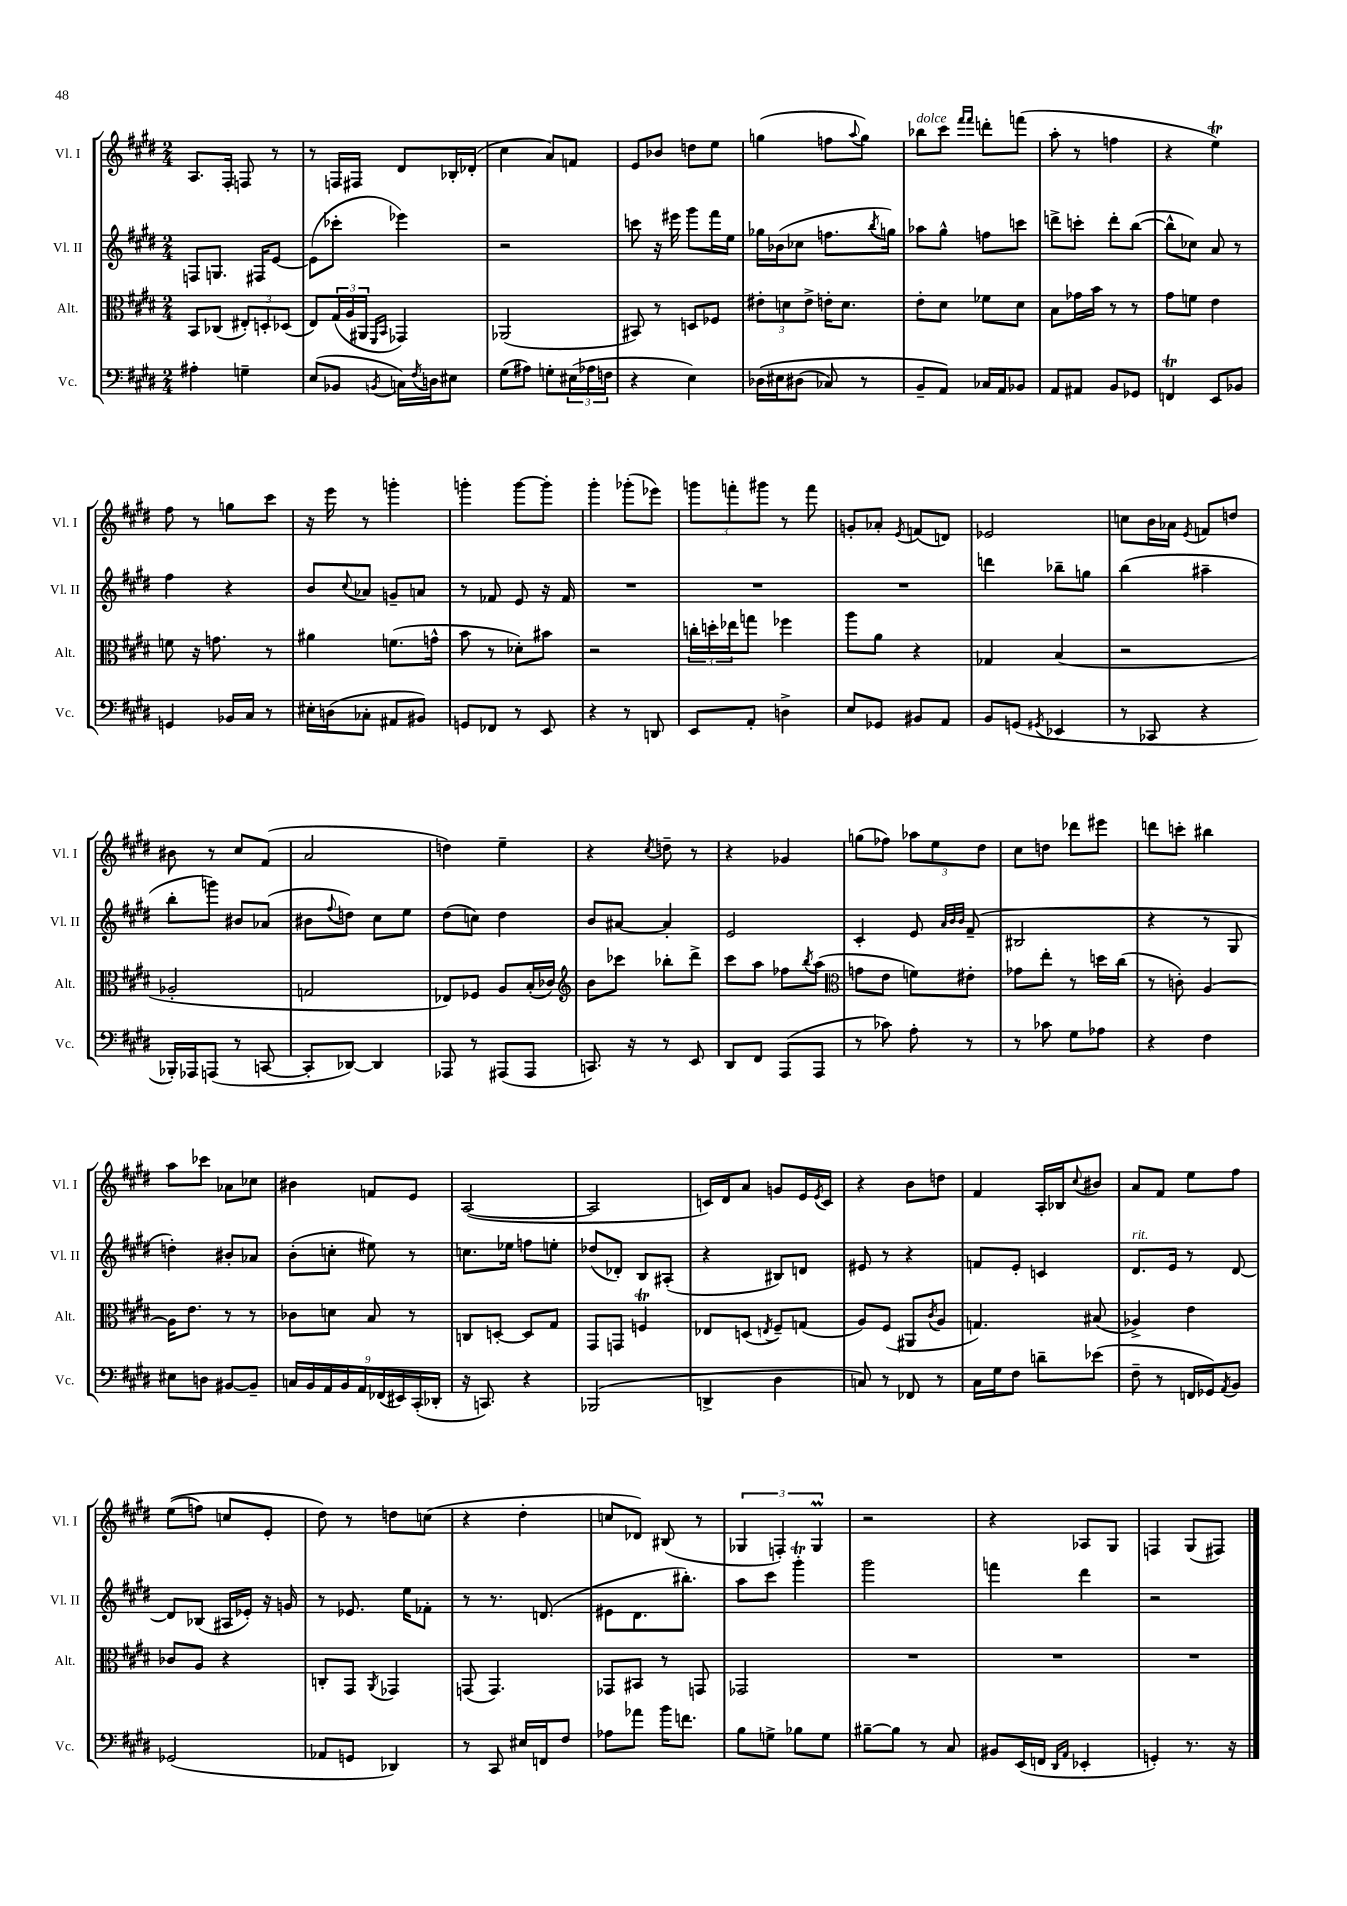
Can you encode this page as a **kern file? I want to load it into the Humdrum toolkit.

**kern	**kern	**kern	**kern
*staff4	*staff3	*staff2	*staff1
*clefF4	*clefC3	*clefG2	*clefG2
*k[f#c#g#d#]	*k[f#c#g#d#]	*k[f#c#g#d#]	*k[f#c#g#d#]
*M2/4	*M2/4	*M2/4	*M2/4
4A#'	8BB	8F	8.A
.	(8C-	8.G	.
.	.	.	16F#'
4G~	12E#')	.	8F
.	.	16F#	.
.	12D'	.	.
.	.	[8e	8r
.	(12D-	.	.
=	=	=	=
(8E	8E)	(8e]	8r
8BB-	(24G#	8ccc-'	16F
.	24A	.	.
.	.	.	16F#
.	24AA#	.	.
.	16qqFF#	.	.
8qBB	16qqBB	.	.
16C)	4GG-)	4eee-)	8d#
8qF#	.	.	.
16D	.	.	.
8E#	.	.	16B-'
.	.	.	(16d-'
=	=	=	=
(8G#	(2AA-	2r	4cc#
8A#)	.	.	.
8G'	.	.	8a)
(24E#	.	.	8f
24A-	.	.	.
24F	.	.	.
=	=	=	=
4r	8BB#)	8ccc	8e
.	8r	16r	8b-
.	.	16eee#	.
4E)	8D	8ggg#	8dd
.	8F-	16fff#	8ee
.	.	16ee	.
=	=	=	=
&(16D-	12e#'	16gg-	(4gg
16E#	.	(16b-	.
.	12d	.	.
(8D#	.	8cc-	.
.	12e#^	.	.
8C-)	16e'	8.ff	8ff
.	8.d	.	.
.	.	.	8qqaa
8r	.	.	8gg)
.	.	8qbb	.
.	.	16gg)	.
=	=	=	=
8BB~	8e'	8aa-	8bb-
8AA&)	8d#	8gg#^^	8ccc#
.	.	.	16qqfff#
.	.	.	16qqfff#
16C-	8f-	8ff	8ddd'
16AA	.	.	.
8BB-	8d#	8ccc	(8fff
=	=	=	=
8AA	8B	8ddd^	8aa'
8AA#	16g-	8ccc'	8r
.	16b	.	.
8BB	8r	8ddd'	4ff
8GG-	8r	([8bb	.
=	=	=	=
4FF	8g#	8bb^^]	4r
.	8f	8cc-)	.
8EE	4e	8a	4ee)
8BB-	.	8r	.
=	=	=	=
4GG	8f	4ff#	8ff#
.	16r	.	8r
.	8.g	.	.
16BB-	.	4r	8gg
16C#	.	.	.
8r	8r	.	8ccc#
=	=	=	=
16E#'	4a#	8b	16r
(16D	.	.	16eee
.	.	8qqcc#	.
8C-'	.	8a-	8r
8AA#	(8.f	8g~	4ggg'
8BB#)	.	8a	.
.	16g^^	.	.
=	=	=	=
8GG	8b	8r	4ggg'
8FF-	8r	8f-	.
8r	8d-')	8e	[8ggg
8EE	8b#	16r	8ggg']
.	.	16f-	.
=	=	=	=
4r	2r	2r	4ggg#'
8r	.	.	(8ggg-'
8DD	.	.	8eee-)
=	=	=	=
8EE	24cc'	2r	12ggg
.	24dd'	.	.
.	24ee-	.	12fff'
8AA'	8gg	.	.
.	.	.	12ggg#
4D^	4ff-	.	8r
.	.	.	8fff
=	=	=	=
8E	8aa	2r	8g'
8GG-	8a	.	8a-'
.	.	.	8qe
8BB#	4r	.	(8f
8AA	.	.	8d)
=	=	=	=
8BB	4G-	4ddd	2e-
(8GG	.	.	.
8qGG#	.	.	.
4EE-	(4B	8bb-~	.
.	.	8gg	.
=	=	=	=
8r	2r	(4bb	8cc
8CC-	.	.	16b
.	.	.	16a-
.	.	.	8qe
4r	.	4aa#~	8f
.	.	.	8dd
=	=	=	=
16BBB-')	2A-'	8bb'	8b#
16AAA-	.	.	.
(8AAA	.	8ggg)	8r
8r	.	8b#	8cc#
[8CC	.	(8a-	(8f#
=	=	=	=
8CC']	2G	8b#	2a
.	.	8qqff#	.
[8DD-)	.	8dd)	.
4DD-]	.	8cc#	.
.	.	8ee	.
=	=	=	=
8AAA-	8E-)	(8dd#	4dd)
8r	8F-	8cc)	.
(8AAA#	8A	4dd#	4ee~
8AAA#	(16B'	.	.
.	16c-)	.	.
=	=	=	=
*	*clefG2	*	*
8.CC)	8b	8b	4r
.	8ccc-	[8a#	.
16r	.	.	.
.	.	.	8qcc#
8r	8bb-'	4a#']	8dd~
8EE	8ddd#^	.	8r
=	=	=	=
8DD#	8ccc#	2e	4r
8FF#	8aa	.	.
(8AAA	8ff-	.	4g-
.	8qbb	.	.
8AAA	(8aa	.	.
=	=	=	=
*	*clefC3	*	*
8r	8g	4c#'	(8gg
8c-)	8e	.	8ff-)
8A'	8f)	8e	12aa-
.	.	.	12ee
.	.	32qqa	.
.	.	32qqb	.
.	.	32qqb	.
8r	8e#'	(8f#~	.
.	.	.	12dd#
=	=	=	=
8r	8g-	2B#	8cc#
8c-	8ee'	.	8dd
8G#	8r	.	8ddd-
8A-	16dd	.	8eee#
.	(16cc#	.	.
=	=	=	=
4r	8r	4r	8ddd
.	8c')	.	8ccc'
4F#	[4A	8r	4bb#
.	.	8G#	.
=	=	=	=
8E#	16A]	4dd')	8aa
.	8.e	.	.
8D	.	.	8ccc-
[8BB#	8r	8b#'	8a-
8BB#~]	8r	8a-	8cc-
=	=	=	=
18C	8c-	(8b'	4b#
18BB	.	.	.
18AA	.	.	.
.	8d	8cc'	.
18BB	.	.	.
18AA	.	.	.
.	8B	8ee#)	8f
(18FF-	.	.	.
18EE#)	.	.	.
.	8r	8r	8e
(18CC#'	.	.	.
18DD-'	.	.	.
=	=	=	=
16r	8C	8.cc	([2A
8.CC)	.	.	.
.	[8D'	.	.
.	.	16ee-	.
4r	8D]	8ff	.
.	8G#	8ee'	.
=	=	=	=
(2BBB-	8GG#	(8dd-	2A]
.	8GG	8d-')	.
.	4F	8B	.
.	.	(8A#'	.
=	=	=	=
4DD^	8E-	4r	16c)
.	.	.	16d#
.	(8D	.	8a
.	8qE	.	.
4D#	8F#~)	8B#)	8g
.	(8G	8d	16e
.	.	.	8qe
.	.	.	16c
=	=	=	=
8C)	8A)	8e#	4r
8r	(8F#	8r	.
8FF-	8AA#	4r	8b
.	8qc#	.	.
8r	8A	.	8dd
=	=	=	=
16C#	4.G)	8f	4f#
16G#	.	.	.
8F#	.	8e'	.
8d~	.	4c	16A'
.	.	.	16B-
.	.	.	8qqcc#
(8e-	(8B#	.	8b#
=	=	=	=
8F#~	4A-^)	8.d#	8a
8r	.	.	8f#
.	.	16e	.
16FF	4e	8r	8ee
16GG-)	.	.	.
8qAA	.	.	.
8BB	.	[8d#	8ff#
=	=	=	=
(2GG-	8c-	8d#]	&((8ee
.	8A	(8B-	8ff)
.	4r	16A#	8cc
.	.	16e-')	.
.	.	16r	8e'
.	.	16g	.
=	=	=	=
8AA-	8C'	8r	8dd#&)
8GG	8GG#	8.e-	8r
.	8qAA	.	.
4DD-)	4GG-	.	8dd
.	.	16ee	.
.	.	8f-'	(8cc
=	=	=	=
8r	(8GG	8r	4r
8CC#	4.GG)	8.r	.
16E#	.	.	4dd#'
16FF	.	(8.d	.
8F#	.	.	.
=	=	=	=
8A-	8GG-	8e#	8cc
8a-	8BB#	8.d#	8d-)
16b	8r	.	(8B#
8.f	.	8.bb#')	.
.	8GG	.	8r
=	=	=	=
8B	2GG-	8aa	6G-
8G^	.	8ccc#	.
.	.	.	6F')
8B-	.	4ggg#'	.
.	.	.	6G-
8G	.	.	.
=	=	=	=
[8B#~	2r	2ggg#	2r
8B#]	.	.	.
8r	.	.	.
8C#	.	.	.
=	=	=	=
8BB#	2r	4fff	4r
(16EE	.	.	.
16FF	.	.	.
16qqDD#	.	.	.
16qqAA	.	.	.
4EE-'	.	4ddd#	8A-
.	.	.	8G#
=	=	=	=
4GG')	2r	2r	4F
8.r	.	.	(8G#
.	.	.	8F#)
16r	.	.	.
==	==	==	==
*-	*-	*-	*-
